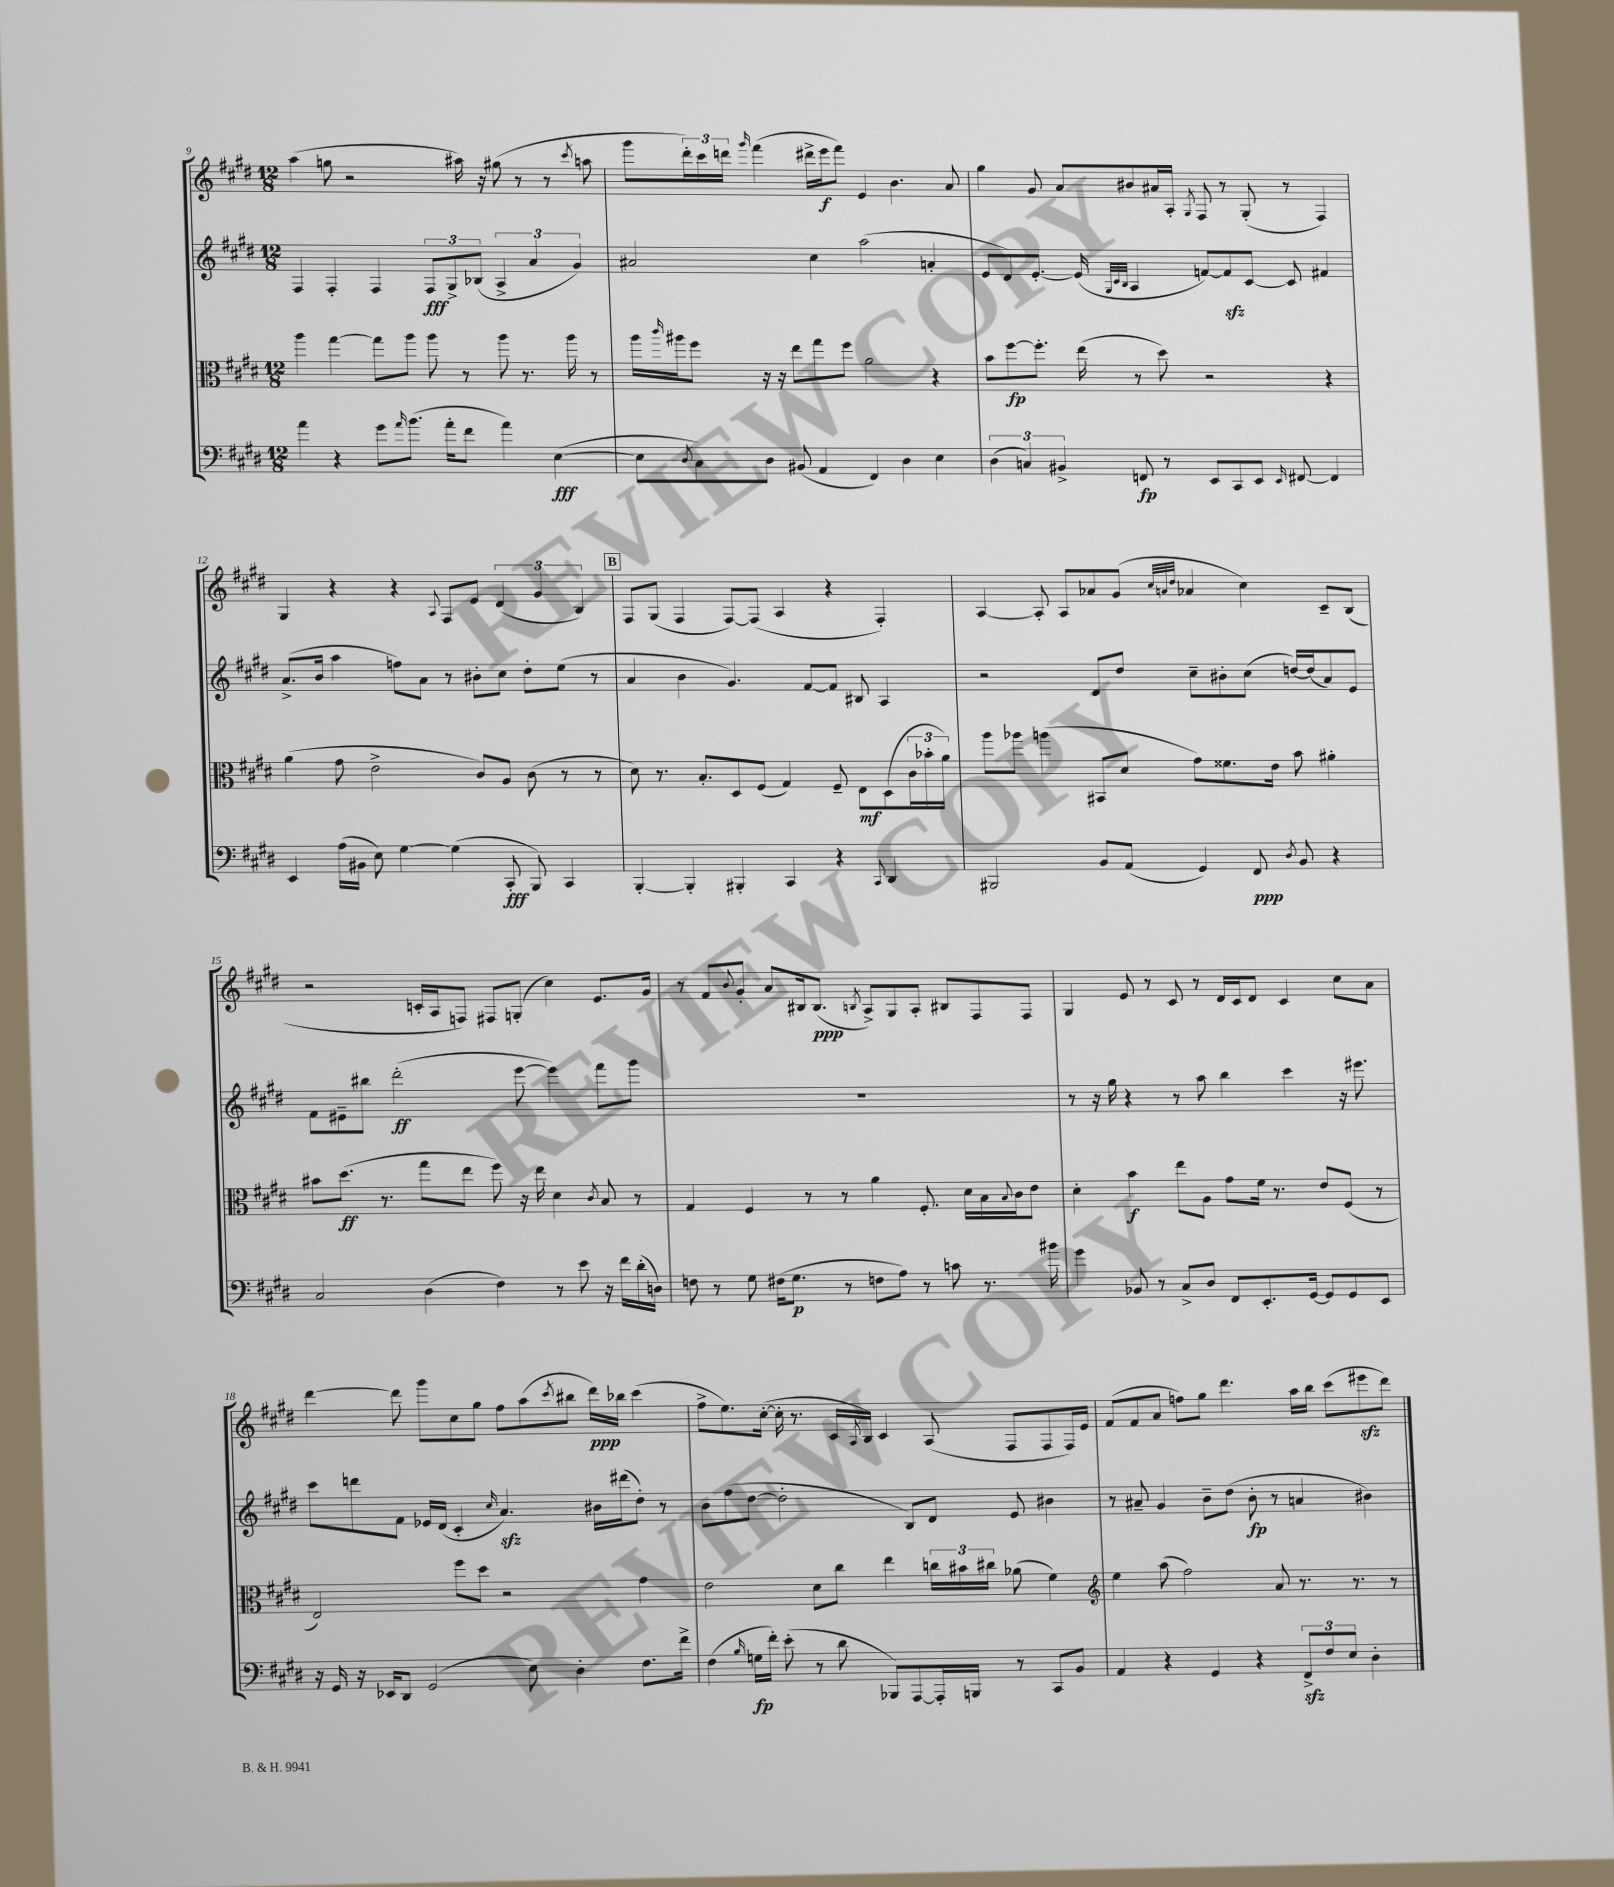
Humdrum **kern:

**kern	**kern	**kern	**kern
*staff4	*staff3	*staff2	*staff1
*clefF4	*clefC3	*clefG2	*clefG2
*k[f#c#g#d#]	*k[f#c#g#d#]	*k[f#c#g#d#]	*k[f#c#g#d#]
*M12/8	*M12/8	*M12/8	*M12/8
4a	4aa	4F#	(4aa
4r	[4gg#	4F#'	8gg
.	.	.	2r
8g#	8gg#]	4F#	.
16qqa	.	.	.
(8.b	8aa	.	.
.	8aa	12F#	.
16a'	.	.	.
.	.	12G#^	.
8f#	8r	.	16aa#)
.	.	(12B-	.
.	.	.	16r
4a)	8aa	6A^	(8gg#
.	8.r	.	8r
.	.	6a	.
([4E	.	.	8r
.	16aa	.	.
.	.	6g#)	.
.	.	.	8qccc#
.	8r	.	8aa
=	=	=	=
8E]	16aa	2a#	8ggg#
.	16qqccc#	.	.
.	16aa#	.	.
8qD#	.	.	.
8C#)	8ff#	.	24ddd#')
.	.	.	24ccc#
.	.	.	24ddd
.	.	.	16qqggg#
8D#	16r	.	(4fff#
.	16r	.	.
(8BB#	8ee	.	.
4AA	8gg#	4cc#	16ddd#^
.	.	.	16eee
.	8ff#	.	8fff#)
4FF#)	2a	(2aa	4e
4D#	.	.	4.b
4E	4r	4a'	.
.	.	.	8a
=	=	=	=
(6D#	8b	8e	4gg#
.	[8ff#	8d#)	.
6C)	.	.	.
.	8.ff#']	[8.e'	8g#
6BB#^	.	.	.
.	.	.	8a
.	(16ee	(16e]	.
.	.	32qqG#	.
.	.	32qqc#	.
.	.	32qqB	.
8FF	8r	4A	8b#
8r	8dd#)	.	16a#
.	.	.	16A'
.	.	.	8qG#
8EE	2r	[8f)	8F#
8CC#	.	8f]	8r
8EE	.	[8c#	(8G#'
16qqEE	.	.	.
[8FF#	.	8c#]	8r
4FF#]	4r	4f#	4F#)
=	=	=	=
4EE	(4a	(8.a^	4G#
.	.	16b	.
(16A	8g#	4aa	4r
16BB#	.	.	.
8E)	2e^	.	.
[4G#	.	8ff)	4r
.	.	8a	.
.	.	.	8qqA
(4G#]	.	8r	8F#
.	8c#)	8b#'	8e
8CC#'	8A	8cc#	(6d#
8BBB)	(8c#	8dd#'	.
.	.	.	6g#
4CC#	8r	(8ee	.
.	.	.	6B)
.	8r	8r	.
=	=	=	=
[4BBB'	8d#)	4a	8F#
.	8.r	.	(8G#
4BBB']	.	4b	4F#
.	8.B'	.	.
4BBB#'	8D#	4.g#)	[8F#)
.	(8F#	.	(8F#]
4CC#	4G#)	.	4A
.	.	[8f#	.
4r	8F#~	8f#]	4r
.	8E	8B#	.
8qqCC#	.	.	.
4DD#	(8D#	4A	4F#')
.	24c#	.	.
.	24b-'	.	.
.	24a)	.	.
=	=	=	=
2BBB#	8aa	2r	[4A
.	8aa-	.	.
.	(4aa	.	8A']
.	.	.	8A
8BB	8BB#	8d#	8a-
(8AA	8d#	8dd#	(8g#
.	.	.	32qqcc#
.	.	.	32qqa
.	.	.	32qqdd#
4GG#)	8g#)	8cc#~	4a-
.	8.f##	8b#'	.
8FF#	.	(8cc#	4cc#)
.	16e	.	.
8qD#	.	.	.
8BB	8b	[16dd)	.
.	.	(16dd]	.
4r	4a#'	8a)	8c#~
.	.	8e	(8B
=	=	=	=
2C#	8b#	8f#	2r
.	(8.dd#	8e#~	.
.	.	8bb#	.
.	8.r	.	.
.	.	(2ddd#'	.
(4D#	8gg#	.	16c'
.	.	.	16A
.	8ee	.	8F)
4F#)	8ff#)	.	8F#
.	16r	[8eee	(8G'
.	16ee	.	.
8r	4d#	4eee])	4cc#)
8e	.	.	.
.	8qc#	.	.
16r	8B	8fff#	8.e
16f#	.	.	.
(16d#'	8r	8ggg#	.
16D)	.	.	16g#
=	=	=	=
8F	4G#	1.r	8r
8r	.	.	8f#
.	.	.	8qqb
8G#	4F#	.	8g#'
(16F#	.	.	8a
8.G#	.	.	.
.	8r	.	16B#
.	.	.	(8.B#
8r	8r	.	.
.	.	.	8qB
8F	4a	.	8A^)
8A)	.	.	8G#
8r	8.F#'	.	8A'
8c	.	.	8B#
.	16d#	.	.
8.r	16B	.	8F#
.	8qqB	.	.
.	16c#	.	.
.	8e	.	8F#
16b#	.	.	.
=	=	=	=
4g#	4d#'	8r	4G#
.	.	16r	.
.	.	16gg#	.
8BB-	4b	4r	8e
8r	.	.	8r
8C#^	8ee	8r	8c#
8D#	8A	8aa	8r
8FF#	8g#	4bb	16d#
.	.	.	16c#
8.EE'	16f#	.	8d#
.	8.r	.	.
.	.	4ccc#	4c#
[16GG#	.	.	.
8GG#]	8e	.	.
8GG#	(8F#	16r	8cc#
.	.	8.eee#	.
8EE	8r	.	8a
=	=	=	=
16r	2E)	8ccc#	[4ddd#
16GG#	.	.	.
16r	.	8ddd	.
16EE-	.	.	.
8DD#	.	8f#	8ddd#]
(2GG#	.	16e-	8ggg#
.	.	(16d#	.
.	8ff#	4c#'	8cc#
.	8dd#	.	8gg#
.	.	16qqcc#	.
.	2r	4.a)	8ff#
8E)	.	.	(8aa
.	.	.	8qccc#
4D#'	.	.	8bb#
.	.	16b#	16ddd#)
.	.	(16ddd#	16bb-
8.F#	4g#	8dd#')	(4ccc#
.	.	8r	.
16f#^	.	.	.
=	=	=	=
(4F#	2e	8b	8ff#^
.	.	(8ff#	8.ee)
16qqB	.	.	.
16G	.	[8dd#	.
16f#')	.	.	([16cc#'
(8e'	.	2dd#']	16cc#']
.	.	.	8.r
8r	8d#	.	.
8d#	8cc#	.	16c#
.	.	.	8qA
.	.	.	16B)
8BBB-)	4ee	.	4c#
[8AAA	.	8B)	.
16AAA']	24cc	8d#	(8A
.	24b#	.	.
16BBB	.	.	.
.	24cc#	.	.
8r	(8a-	8e	8F#
8CC#	4f#)	4b#	8F#
8BB	.	.	16F#)
.	.	.	16e
=	=	=	=
*	*clefG2	*	*
4AA	4ee	8r	(8f#
.	.	8a#~	8f#
4r	(8aa	4g#	8a
.	2ff#)	.	8ff)
4GG#	.	8b~	8gg#
.	.	(8dd#	4.ddd#
4r	.	8b'	.
.	8a	8r	.
12FF#^	8.r	4a	16aa
.	.	.	16bb
12F#	.	.	.
.	.	.	(8ccc#
12E	.	.	.
.	8.r	.	.
4D#'	.	4b#)	8eee#
.	8r	.	8ddd#)
==	==	==	==
*-	*-	*-	*-
